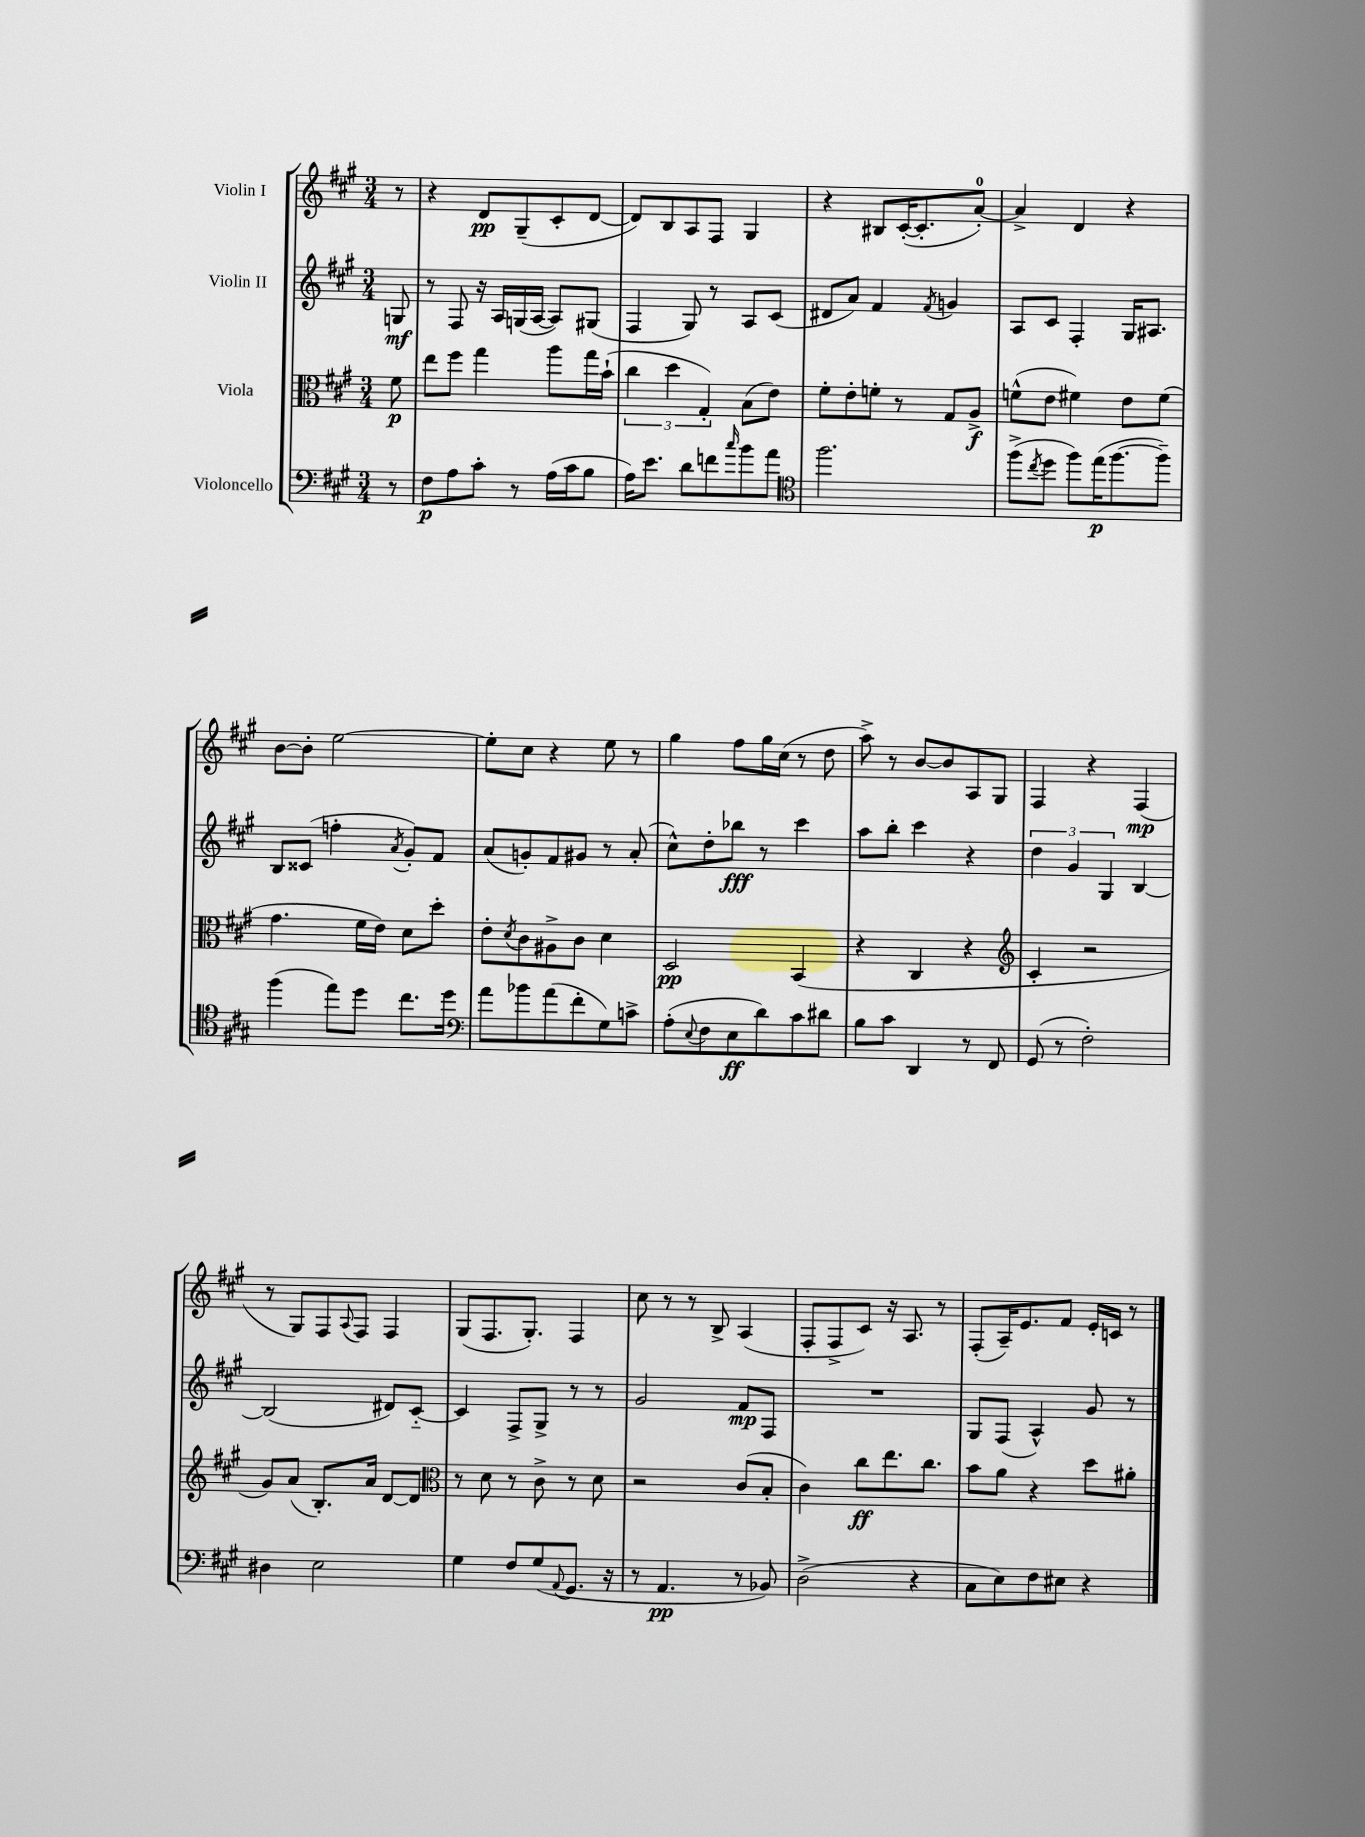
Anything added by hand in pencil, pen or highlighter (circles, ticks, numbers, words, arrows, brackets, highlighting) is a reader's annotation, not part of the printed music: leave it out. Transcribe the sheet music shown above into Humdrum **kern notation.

**kern	**kern	**kern	**kern
*staff4	*staff3	*staff2	*staff1
*clefF4	*clefC3	*clefG2	*clefG2
*k[f#c#g#]	*k[f#c#g#]	*k[f#c#g#]	*k[f#c#g#]
*M3/4	*M3/4	*M3/4	*M3/4
8r	8f#\	8G/	8r
=	=	=	=
8F#\L	8ee\L	8r	4r
8A\	8ff#\J	8F#/	.
8c#'\J	4gg#\	16r	8d/L
.	.	16A/LL	.
8r	.	(16G/	(8G#~/
.	.	[16A/JJ	.
(16A\LL	8aa\L	8A/]L)	8c#'/
16c#\J	.	.	.
8B\J	16gg#\L	(8G#/J	[8d/J
.	(16b`\JJ	.	.
=	=	=	=
16A\LK)	6cc#\	4F#/	8d/]L)
8.e\J	.	.	.
.	.	.	8B/
.	6dd\	.	.
8d\L	.	8G#/)	8A/
.	6G#'/)	.	.
8f\	.	8r	8F#/J
16qqcc#/	.	.	.
8b\	(8B\L	8A/L	4G#/
8a\J	8e\J)	(8c#/J	.
=	=	=	=
*clefC4	*	*	*
2.ff#\	8f#'\L	8d#/L	4r
.	8e'\	8a/J)	.
.	8f'\J	4f#/	8B#/L
.	8r	.	([16c#'/K
.	.	.	8.c#'/]
.	.	8qf#/	.
.	8G#/L	4g/	.
.	8A^/J	.	[8a'/J)
=	=	=	=
(8ff#^\L	(8f^^\L	8A/L	4a^/]
8qcc#/	.	.	.
8dd\J	8e\J	8c#/J	.
8ff#\L)	4f#\)	4F#'/	4d/
(16ee\K	.	.	.
[8.ff#\	.	.	.
.	8e\L	16G#/LK	4r
.	.	8.A#/J	.
8ff#~\]J)	(8f#\J	.	.
=	=	=	=
(4ff#\	4.g#\	8B/L	[8b\L
.	.	(8c##/J	8b'\]J
8ee\L)	.	4ff'\	[2ee\
8dd\J	16f#\LL	.	.
.	16e\JJ)	.	.
.	.	8qa/	.
8.cc#\L	8d\L	8g#'/L)	.
.	8dd'\J	8f#/J	.
16dd\Jk	.	.	.
=	=	=	=
*clefF4	*	*	*
8a\L	8e'\L	(8a/L	8ee'\]L
.	8qd/	.	.
8b-\	8c#\	8g'/)	8cc#\J
(8a\	8A#^\	8f#/	4r
8f#'\	8c#\J	8g#/J	.
8G#\)	4d\	8r	8ee\
8c^\J	.	(8a'/	8r
=	=	=	=
(8A'\L	2D/	8cc#^^\L)	4gg#\
8qqE/	.	.	.
8F#\	.	8dd'\	.
8E\	.	8bb-\J	8ff#\L
8d\)	.	8r	16gg#\L
.	.	.	(16cc#\JJ
8c#\	(4BB/	4ccc#\	8r
8d#\J	.	.	8dd\
=	=	=	=
8B\L	4r	8aa\L	8aa^\)
8c#\J	.	8bb'\J	8r
4DD/	4C#/	4ccc#\	[8b/L
.	.	.	8b/]
8r	4r	4r	8A/
8FF#/	.	.	8G#/J
=	=	=	=
*	*clefG2	*	*
(8GG#/	4c#'/	6dd\	4F#/
8r	.	.	.
.	.	6g#/	.
2F#'\)	2r	.	4r
.	.	6G#/	.
.	.	[4B/	(4F#/
=	=	=	=
4D#\	8g#/L)	(2B/]	8r
.	(8a/J	.	8G#/L)
2E\	8.B'/L)	.	8F#/
.	.	.	8qqA/
.	.	.	8F#/J
.	16a/Jk	.	.
.	[8d/L	8d#/L)	4F#/
.	8d/]J	[8c#'~/J	.
=	=	=	=
*	*clefC3	*	*
4G#\	8r	4c#/]	(8G#/L
.	8d\	.	8.F#/
8F#/L	8r	8F#^/L	.
.	.	.	8.G#'/J)
(8G#/	8c#^\	8G#^/J	.
8qqAA/	.	.	.
8.GG#/J	8r	8r	4F#/
.	8d\	8r	.
16r	.	.	.
=	=	=	=
8r	2r	2g#/	8cc#\
4.AA/	.	.	8r
.	.	.	8r
.	.	.	8B^/
8r	(8c#/L	8f#/L	(4A/
8BB-/)	8B'/J	8F#/J	.
=	=	=	=
(2D^\	4c#\)	2.r	8F#'/L
.	.	.	8F#^/
.	8cc#\L	.	8c#/J)
.	8.ee\	.	16r
.	.	.	8.A/
4r	.	.	.
.	8.cc#\J	.	.
.	.	.	8r
=	=	=	=
8C#\L	8b\L	8G#/L	(8F#'/L
8E\)	8a\J	(8F#/J	16A~/K)
.	.	.	8.e/
8F#\	4r	4A^^/)	.
8E#\J	.	.	8f#/J
4r	8dd\L	8g#/	16e'/LL
.	.	.	16c/JJ
.	8a#'\J	8r	8r
==	==	==	==
*-	*-	*-	*-
